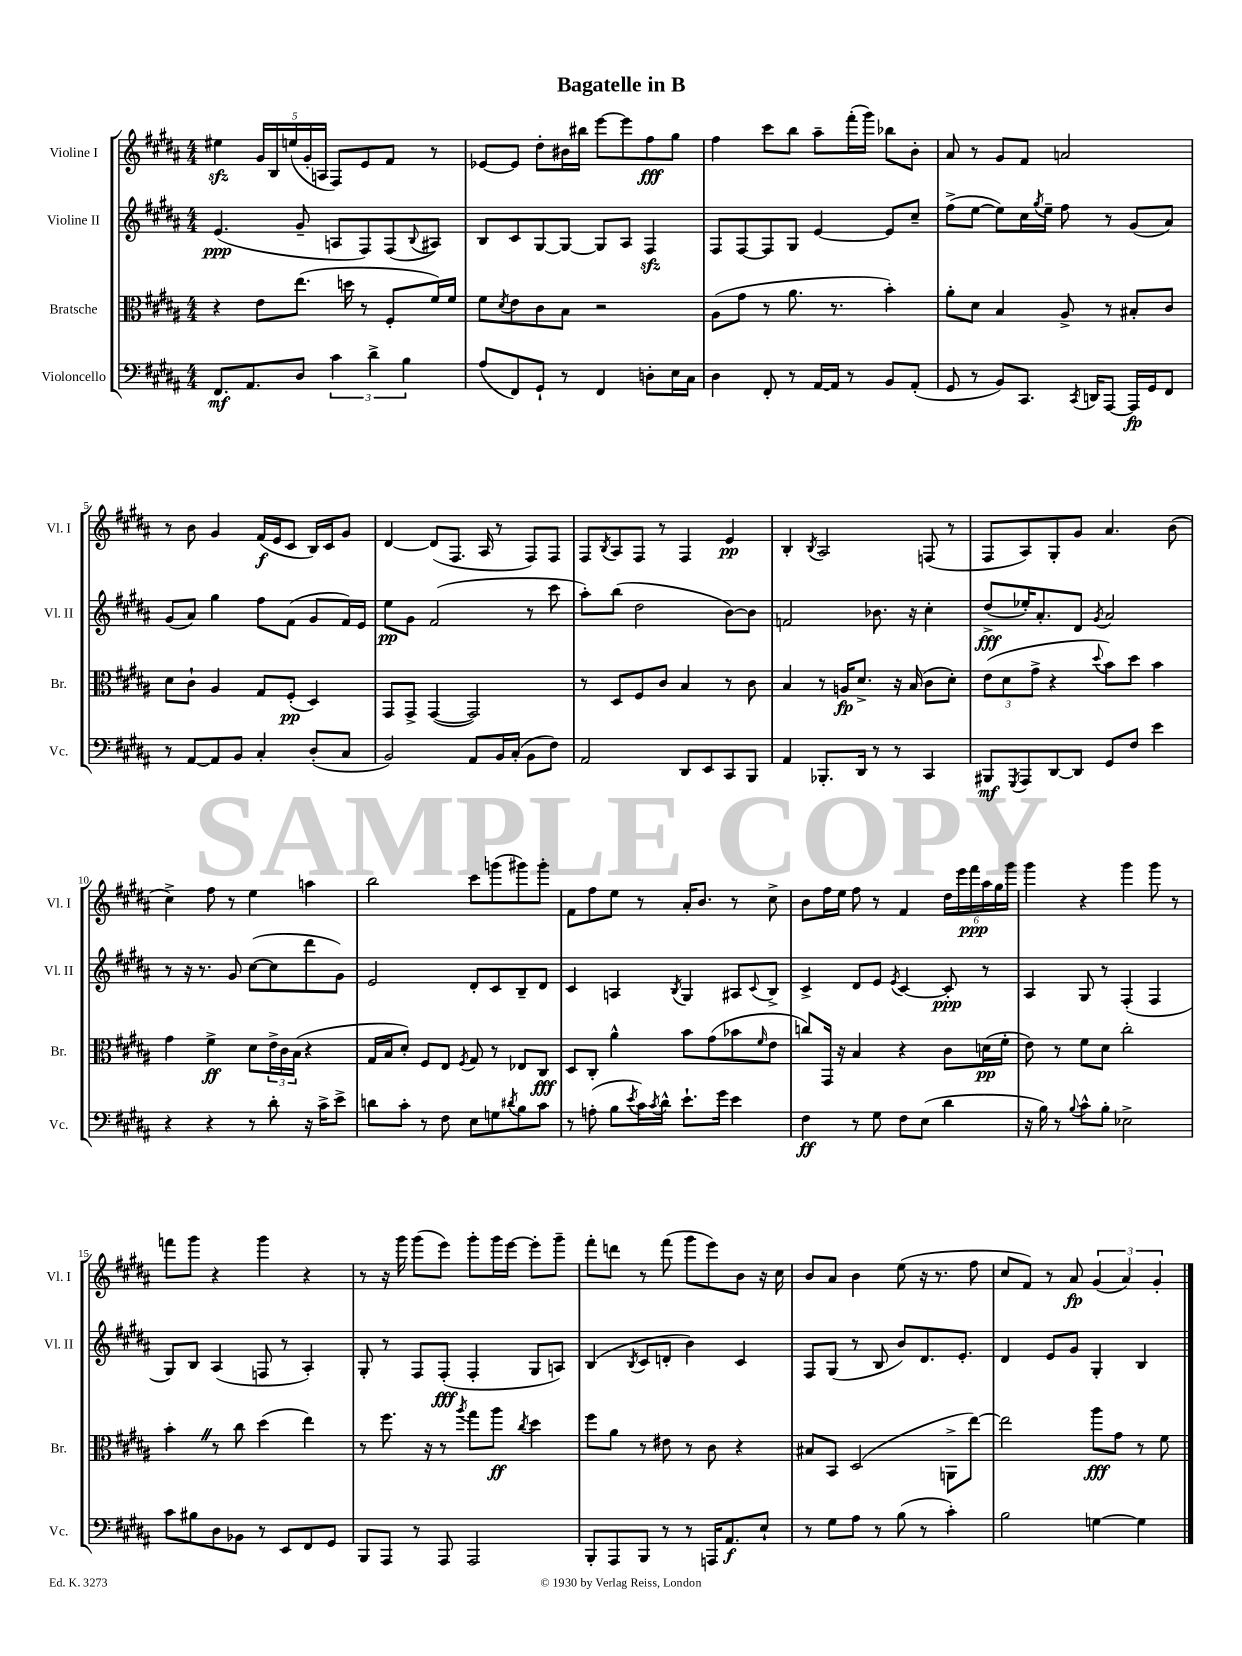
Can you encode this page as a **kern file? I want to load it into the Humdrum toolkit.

**kern	**kern	**kern	**kern
*staff4	*staff3	*staff2	*staff1
*clefF4	*clefC3	*clefG2	*clefG2
*k[f#c#g#d#a#]	*k[f#c#g#d#a#]	*k[f#c#g#d#a#]	*k[f#c#g#d#a#]
*M4/4	*M4/4	*M4/4	*M4/4
8.FF#	4r	(4.e	4ee#
8.AA#	.	.	.
.	8e	.	20g#
.	.	.	20B
.	.	.	(20ee
8D#	(8.ee	8g#~	.
.	.	.	20g#'
.	.	.	20A
6c#	.	8A	8F#)
.	16dd	.	.
.	8r	8F#)	8e
6d#^	.	.	.
.	8F#'	(8F#	8f#
6B	.	.	.
.	.	8qqB	.
.	16f#)	8A#)	8r
.	16f#	.	.
=	=	=	=
(8A#	8f#	8B	[8e-
.	8qd#	.	.
8FF#)	8e	8c#	8e-]
8GG#`	8c#	[8G#	8dd#'
8r	8B	8G#_	16b#
.	.	.	16bb#
4FF#	2r	8G#]	[8eee
.	.	8A#	8eee]
8D'	.	4F#	8ff#
16E	.	.	8gg#
16C#	.	.	.
=	=	=	=
4D#	(8A#	8F#	4ff#
.	8g#	[8F#	.
8FF#'	8r	8F#]	8ccc#
8r	8.a#	8G#	8bb
[16AA#	.	[4e	8aa#~
16AA#]	8.r	.	.
8r	.	.	(16fff#'
.	.	.	16ggg#)
8BB	4b')	8e]	8bb-
(8AA#'	.	8cc#~	8b'
=	=	=	=
8GG#	8a#'	(8ff#^	8a#
8r	8d#	[8ee	8r
8BB)	4B	8ee])	8g#
8.CC#	.	16cc#	8f#
.	.	8qgg#	.
.	.	16ee~	.
.	8A#^	8ff#	2a
8qCC#	.	.	.
16DD	.	.	.
[8AAA#	8r	8r	.
16AAA#]	8B#'	(8g#	.
16GG#	.	.	.
8FF#	8c#	8a#)	.
=	=	=	=
8r	8d#	(8g#	8r
[8AA#	8c#`	8a#)	8b
8AA#]	4A#	4gg#	4g#
8BB	.	.	.
4C#'	8G#	8ff#	(16f#
.	.	.	16e
.	(8F#'	(8f#	8c#
(8D#'	4D#)	8g#	16B)
.	.	.	16c#
8C#	.	16f#)	8g#
.	.	16e	.
=	=	=	=
2BB)	8GG#	8ee	[4d#
.	8GG#^	8g#	.
.	([4GG#	(2f#	(8d#]
.	.	.	8.F#
8AA#	2GG#])	.	.
.	.	.	16A#
16BB	.	.	8r
(16C#'	.	.	.
8BB	.	8r	8F#)
8F#)	.	8ccc#	8F#
=	=	=	=
2AA#	8r	8aa#')	8F#
.	.	.	8qB
.	8D#	(8bb	8A#
.	8F#	2dd#	8F#
.	8c#	.	8r
8DD#	4B	.	4F#
8EE	.	.	.
8CC#	8r	[8b)	4e
8BBB	8c#	8b]	.
=	=	=	=
4AA#	4B	2f	4B'
.	.	.	8qB
8.BBB-'	8r	.	2A#
.	16A	.	.
16DD#	8.d#^	.	.
8r	.	8.b-	.
8r	16r	.	.
.	(16B	16r	.
4CC#	8c#	4cc#'	(8F
.	8d#')	.	8r
=	=	=	=
8BBB#	(12e	(8dd#^	8F#
.	12d#	.	.
8qGGG#	.	.	.
8AAA#	.	16ee-')	8A#)
.	12g#^	.	.
.	.	8.a#'	.
[8DD#	4r	.	8G#'
8DD#]	.	8d#	8g#
.	8qqdd#	8qg#	.
8GG#	8b)	2a#	4.a#
8F#	8dd#	.	.
4e	4b	.	.
.	.	.	(8b
=	=	=	=
4r	4g#	8r	4cc#^)
.	.	16r	.
.	.	8.r	.
4r	4f#^	.	8ff#
.	.	8g#	8r
8r	8d#	([8cc#	4ee
8d#'	24e^	8cc#]	.
.	24c#	.	.
.	(24B	.	.
16r	4r	8ddd#	4aa
16c#^	.	.	.
8e^	.	8g#)	.
=	=	=	=
8d	16G#	2e	2bb
.	16B	.	.
8c#'	8d#')	.	.
8r	8F#	.	.
8F#	8E	.	.
.	8qF#	.	.
8E	8G#	8d#'	8ccc#
8G	8r	8c#	(8ggg
8qd#	.	.	.
8B	8E-	8B~	8ggg#)
8c#	8C#	8d#	8ggg#'
=	=	=	=
8r	8D#	4c#	8f#
(8A'	8C#'	.	8ff#
8B	4a#^^	4A	8ee
8qe	.	.	.
16c#)	.	.	8r
8qc#	.	.	.
16d#^^	.	.	.
.	.	8qB	.
8.e`	8b	4G#	16a#'
.	.	.	8.b
.	(8g#	.	.
16g#	.	.	.
4e	8b-	8A#	8r
.	16qqf#	8qqc#	.
.	8e	8B^	8cc#^
=	=	=	=
4F#	8cc)	4c#^	8b
.	16GG#	.	16ff#
.	16r	.	16ee
8r	4B	8d#	8ff#
8G#	.	8e	8r
.	.	8qe	.
8F#	4r	[4c#	4f#
(8E	.	.	.
4d#	8c#	8c#']	24dd#
.	.	.	24eee
.	.	.	24fff#
.	(16d	8r	24aa#
.	.	.	24gg#
.	16f#'	.	.
.	.	.	24ggg#
=	=	=	=
16r	8e)	4A#	4ggg#
16B)	.	.	.
8r	8r	.	.
8qqB	.	.	.
8c#^^	8f#	8G#	4r
8B'	8d#	8r	.
2E-^	2cc#'	(4F#'	4ggg#
.	.	4F#	8ggg#
.	.	.	8r
=	=	=	=
8c#	4b'	8G#)	8fff
8B#	.	8B	8ggg#
8D#	8r	(4A#	4r
8BB-	8cc#	.	.
8r	(4dd#	8F	4ggg#
8EE	.	8r	.
8FF#	4ee)	4A#')	4r
8GG#	.	.	.
=	=	=	=
8BBB	8r	8G#'	8r
8AAA#	8.ff#	8r	16r
.	.	.	16ggg#
8r	.	8F#	(8ggg#
.	16r	.	.
8AAA#	8r	(8F#'	8eee)
.	8qaa#	.	.
2AAA#	8gg#	4F#'	8ggg#'
.	8aa#	.	16ggg#
.	.	.	[16eee
.	8qcc#	.	.
.	4dd#	8G#	8eee']
.	.	8A)	8ggg#~
=	=	=	=
8BBB'	8ff#	(4B	8fff#'
8AAA#	8a#	.	8ddd
.	.	8qB	.
8BBB	8r	8c#	8r
8r	8e#	8d'	(8fff#
8r	8r	4b)	8ggg#
16AAA	8c#	.	8eee)
8.AA#	.	.	.
.	4r	4c#	8b
8E`	.	.	16r
.	.	.	16cc#
=	=	=	=
8r	8B#	8F#	8b
8G#	8BB	(8G#	8a#
8A#	(2D#	8r	4b
8r	.	8B	.
(8B	.	8b)	(8ee
8r	.	8.d#	16r
.	.	.	8.r
4c#')	8AA^	.	.
.	.	8.e'	.
.	[8ee)	.	8ff#
=	=	=	=
2B	2ee]	4d#	8cc#
.	.	.	8f#)
.	.	8e	8r
.	.	8g#	8a#
[4G	8aa#	4G#'	(6g#
.	8g#	.	.
.	.	.	6a#)
4G]	8r	4B	.
.	.	.	6g#'
.	8f#	.	.
==	==	==	==
*-	*-	*-	*-
